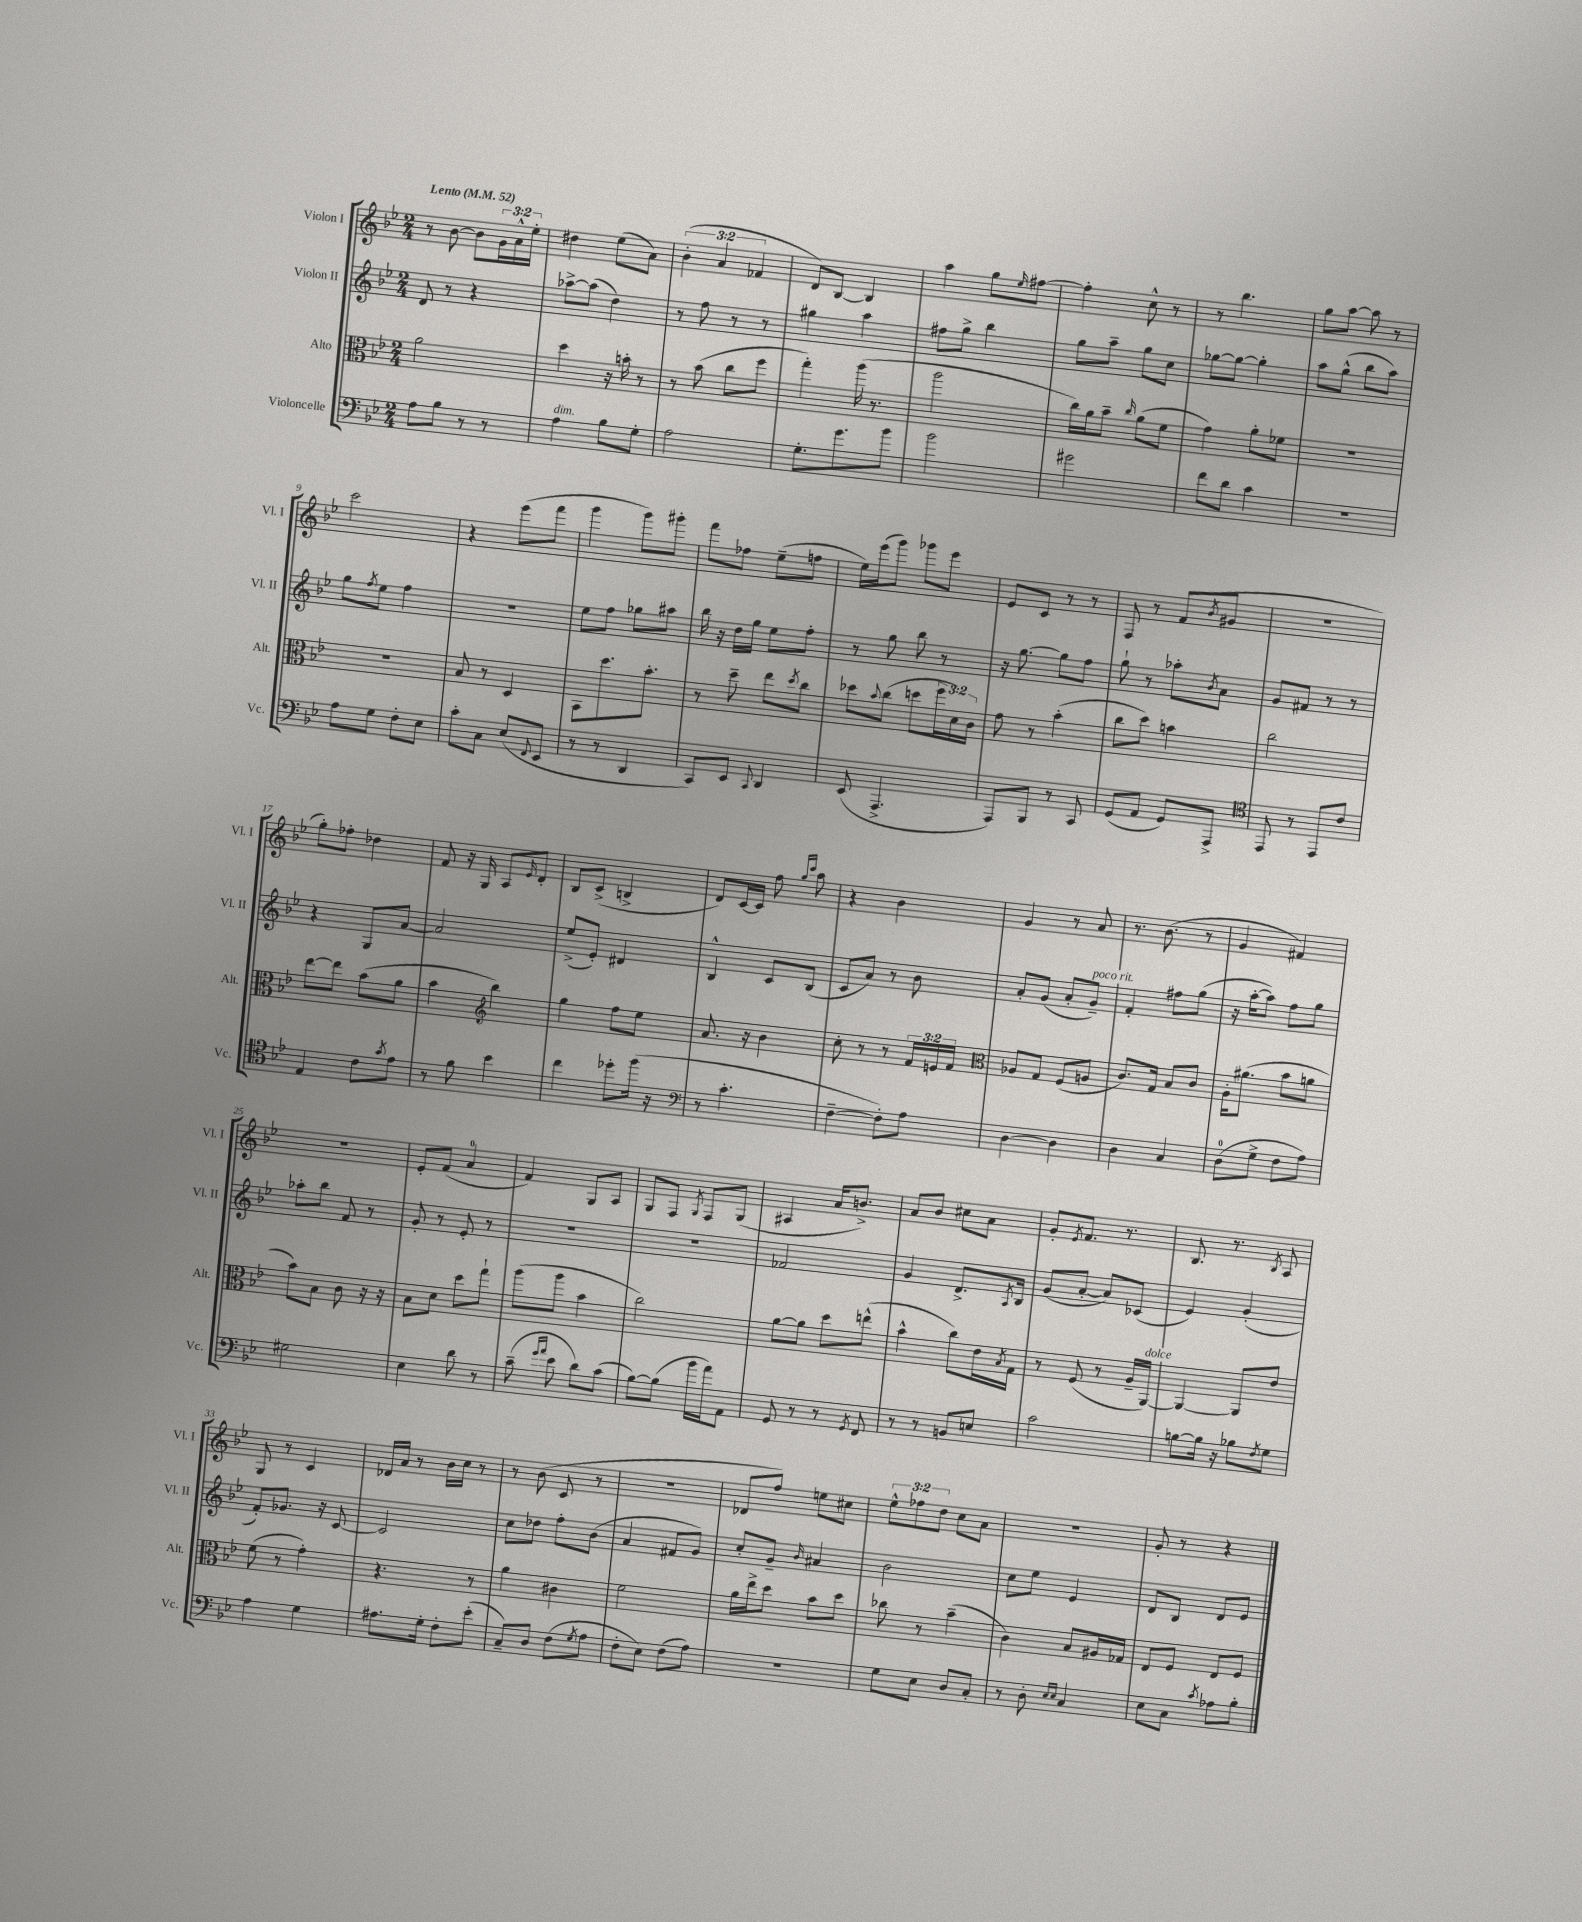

**kern	**kern	**kern	**kern
*part4	*part3	*part2	*part1
*staff4	*staff3	*staff2	*staff1
*I"Violoncelle	*I"Alto	*I"Violon II	*I"Violon I
*I'Vc.	*I'Alt.	*I'Vl. II	*I'Vl. I
*clefF4	*clefC3	*clefG2	*clefG2
*k[b-e-]	*k[b-e-]	*k[b-e-]	*k[b-e-]
*M2/4	*M2/4	*M2/4	*M2/4
*MM52	*MM52	*MM52	*MM52
=1	=1	=1	=1
!	!	!	!LO:TX:a:B:t=Lento
8A\L	2a\	8d/	8r
8B-\J	.	8r	[8b-\
8r	.	4r	8b-\L]
8r	.	.	24g\L
.	.	.	24a^^\
.	.	.	24ee-'\JJ
=2	=2	=2	=2
!LO:TX:a:i:t=dim.	!	!	!
4A\	4dd\	[8aa-X^\L	4dd#X\
.	.	(8aa-\J]	.
8B-\L	16r	4dd\)	(8ee-\L
.	16bn'\	.	.
8G'\J	8r	.	8a\J)
=3	=3	=3	=3
2A\	8r	8r	(6b-'\
.	(8b-\	8ff\	.
.	.	.	6a/
.	8cc\L	8r	.
.	.	.	6f-X/
.	8ff\J	8r	.
=4	=4	=4	=4
8.G'\L	4gg'\)	4gg#X\	8d/L)
.	.	.	[8B-/J
8.g\	.	.	.
.	(16aa\	4aa\	4B-/]
.	8.r	.	.
8b-\J	.	.	.
=5	=5	=5	=5
2b-\	2aa\	8ff#X\L	4aa\
.	.	8gg^\J	.
.	.	4bb-\	8gg\L
.	.	.	16qqee-/
.	.	.	[8ff#X\J
=6	=6	=6	=6
2g#X\	16cc\LL)	8gg\L	4ff#'\]
.	16a\J	.	.
.	8b-~\J	8aa~\J	.
.	16qqcc/	.	.
.	(8a\L	8gg\L	8cc^^\
.	8f\J	8cc\J	8r
=7	=7	=7	=7
8f\L	4g\)	[8gg-X\L	8r
8d\J	.	8gg-\J_	4.bb-\
4c\	8a'\L	4gg-'\]	.
.	8f-X\J	.	.
=8	=8	=8	=8
2r	2r	8aa\L	8gg\L
.	.	(8gg^^\J	[8aa\J
.	.	8bb-\L	8aa\]
.	.	8aa\J)	8r
!!LO:LB:g=z
=9	=9	=9	=9
8A\L	2r	8gg\L	2ccc\
.	.	8qff/	.
8G\J	.	8ee-\J	.
8F'\L	.	4ff\	.
8E-\J	.	.	.
=10	=10	=10	=10
8c'\L	8B-/	2r	4r
8C\J	8r	.	.
(8E-/L	4D/	.	(8eee-\L
8qqFF/	.	.	.
8EE-/J	.	.	8fff\J
=11	=11	=11	=11
8r	8BB-\L	8ee-\L	4ggg\
8r	8.dd\	8ff\J	.
4DD/	.	8gg-X\L	8ggg\L)
.	8.b-'\J	.	.
.	.	8aa#X\J	8ggg#X'\J
=12	=12	=12	=12
8CC/L)	8r	16bb-\	8fff\L
.	.	16r	.
8EE-/J	8dd~\	16dd\LL	8ff-X\J
.	.	16gg\JJ	.
8qqCC/	.	.	.
4DD/	8ee-\L	8ee-\L	(8ee-~\L
.	8qdd/	.	.
.	8cc\J	8ff'\J	8ffn\J
=13	=13	=13	=13
(8EE-/	8dd-X\L	8r	16ee-\LL)
.	.	.	(16eee-\J
.	8qqb-/	.	.
4.AAA^/	(8cc\J	8gg\	8ggg\J)
.	8ddn\L	8bb-\	8ggg-X\L
.	24ff\L	8r	8eee-\J
.	24d\)	.	.
.	24c\JJ	.	.
=14	=14	=14	=14
8AAA/L)	8g\	16r	8e-/L
.	.	[8.gg\	.
8BBB-/J	8r	.	8c/J
8r	(4b-'\	8gg\L]	8r
8CC/	.	8ff\J	8r
=15	=15	=15	=15
(8GG/L	8cc\L	8gg`\	8F/
8AA/J	8dd\J)	8r	8r
8GG/L)	4bn\	8aa-X'\L	(8f/L
.	.	8qb-/	8qb-/
8AAA^/J	.	8a\J	8g#X/J
=16	=16	=16	=16
*clefC4	*	*	*
8EE-/	2cc\	8g/L	2r
8r	.	8f#X/J	.
8EE-/L	.	8r	.
8c/J	.	8r	.
!!LO:LB:g=z
=17	=17	=17	=17
4E-/	[8ee-\L	4r	8gg'\L)
.	8ee-\J]	.	8ff-X'\J
8c\L	(8b-\L	8G/L	4dd-X\
8qg/	.	.	.
8e-\J	8a\J	[8a/J	.
=18	=18	=18	=18
8r	4b-\	2a/]	8f/
8f\	.	.	16r
.	.	.	16G/
*	*clefG2	*	*
4b-\	4bb-\)	.	8A/L
.	.	.	16qqe-/
.	.	.	8d'/J
=19	=19	=19	=19
4cc\	4gg\	(8ee-^/L	8B-/L
.	.	8e-'/J)	(8c^/J
8dd-X'\L	8ff\L	4d#X/	4Bn^/
(16ff\Jk	8ee-\J	.	.
16r	.	.	.
=20	=20	=20	=20
*clefF4	*	*	*
8r	8.a/	4B-^^/	8d/L)
4.c'\	.	.	[16c/L
.	16r	.	16c/JJ]
.	4b-\	8c/L	8ff\
.	.	.	16qqgg/LL
.	.	.	16qqccc/JJ
.	.	(8B-/J	8aa\
=21	=21	=21	=21
[4F~\	8cc'\	8c/L	4r
.	8r	8a/J)	.
8F'\L])	8r	8r	4b-\
8A\J	24f/LL	8b-\	.
.	24en/	.	.
.	24f/JJ	.	.
=22	=22	=22	=22
*	*clefC3	*	*
[4D\	8A-X/L	8a'/L	4g/
.	8G/J	(8g/J	.
4D\]	(8F/L	8a'/L	8r
!	!	!LO:TX:a:i:t=poco rit.	!
.	8An/J	8g~/J)	8a/
=23	=23	=23	=23
4D\	8.c/L)	4f'/	8.r
.	16G/Jk	.	(8.b-\
4C/	8B-/L	8ff#X\L	.
.	8c/J	(8gg\J	8r
=24	=24	=24	=24
(8D\L	16A'\KL	16r	4g/
.	(8.a#X\J	[16aa'\KL	.
8G^\J	.	8aa\J])	.
8F\L	8b-\L	8ff\L	4f#X/)
8A\J)	8an\J	8gg\J	.
!!LO:LB:g=z
=25	=25	=25	=25
2G#X\	8b-\L)	8aa-X'\L	2r
.	8B-\J	8bb-\J	.
.	8c\	8f/	.
.	16r	8r	.
.	16r	.	.
=26	=26	=26	=26
4E-\	8B-\L	8g'/	8e-'/L
.	8d\J	8r	(8f/J
8d\	8dd\L	8e-'/	4a/
8r	8gg`\J	8r	.
=27	=27	=27	=27
(8c~\	(8aa\L	2r	4f/)
16qqg/LL	.	.	.
16qqa/JJ	.	.	.
8e-\	8aa\J	.	.
8d\L)	4b-\	.	8G/L
(8c\J	.	.	8A/J
=28	=28	=28	=28
[8B-\L)	2cc\)	2r	8G/L
(8B-\J]	.	.	8F/J
.	.	.	8qG/
16b-\LL	.	.	8F/L
16a\J)	.	.	.
8AA\J	.	.	(8G/J
=29	=29	=29	=29
8GG/	[8a\L	2f-X/	4A#X/
8r	8a\J]	.	.
8r	8dd\L	.	16a/KL
.	.	.	8.bn^/J)
8qGG/	.	.	.
8FF/	(8een^^\J	.	.
=30	=30	=30	=30
8r	4b-^^\	4g/	8a/L
8r	.	.	8b-/J
8BBn/L	8cc\L)	8.d^/L	8cc#X\L
8En/J	16e-\L	.	8a\J
.	8qB-/	8qA/	.
.	16G\JJ	16B-/Jk	.
=31	=31	=31	=31
2c\	8r	(8g/L	8g'/L
.	.	.	8qe-/
.	(8F/	[8a'/J	8.f/J
.	8r	8a/L])	.
.	.	.	8.r
.	16A~/LL	(8c-X/J	.
!	!LO:TX:a:i:t=dolce	!	!
.	[16AA/JJ)	.	.
=32	=32	=32	=32
[8Bn\L	4AA/_	4e-/)	8.B-/
16B\Jk]	.	.	.
16r	.	.	8.r
8B-X\L	8AA/L]	(4g'/	.
8qF/	.	.	8qB-/
8G\J	8e-/J	.	8A/
!!LO:LB:g=z
=33	=33	=33	=33
4A\	(8f\	8f'/L)	8G/
.	8r	8.g-X/J	8r
4G\	4g'\)	.	4c/
.	.	16r	.
.	.	[8c/	.
=34	=34	=34	=34
8.A#X\L	4.r	2c/]	16d-X/LL
.	.	.	16a/JJ
.	.	.	8r
16G'\Jk	.	.	.
8F'\L	.	.	16b-\LL
.	.	.	16cc\JJ
(8e-'\J	8r	.	8r
=35	=35	=35	=35
8C~/L)	4a\	8cc\L	8r
8D/J	.	8dd-X\J	(8b-\
(8F\L	4c#X\	8ff'\L	8c/
8qG/	.	.	.
8A\J	.	(8b-\J	8r
=36	=36	=36	=36
8F'\L	2f\	4a/	2r
8E-\J)	.	.	.
(8F\L	.	8f#X/L	.
8A\J)	.	8g/J)	.
=37	=37	=37	=37
2r	16a\LL	8cc'/L	8d-X/L
.	16ee-^\J	.	.
.	8dd\J	8g~/J	8ff/J)
.	.	16qqb-/	.
.	8b-\L	4a#X/	8een\L
.	8dd\J	.	8cc#X\J
=38	=38	=38	=38
8G\L	8cc-X\	2b-\	12ee-^^\L
.	.	.	12ff-X\
8E-\J	8r	.	.
.	.	.	12dd\J
8D/L	(4b-~\	.	8cc\L
8C'/J	.	.	8a\J
=39	=39	=39	=39
8r	4c\)	8cc\L	2r
8D'\	.	8ee-\J	.
16qqE-/LL	.	.	.
16qqE-/JJ	.	.	.
4C/	8B-/L	4e-/	.
.	16A#X/L	.	.
.	16G-X/JJ	.	.
=40	=40	=40	=40
8E-\L	8E-/L	8d/L	8g'/
8C\J	8F/J	8B-/J	8r
8qc/	.	.	.
8A-X\L	8E-/L	8d/L	4r
8B-'\J	8F/J	8e-/J	.
==	==	==	==
*-	*-	*-	*-
